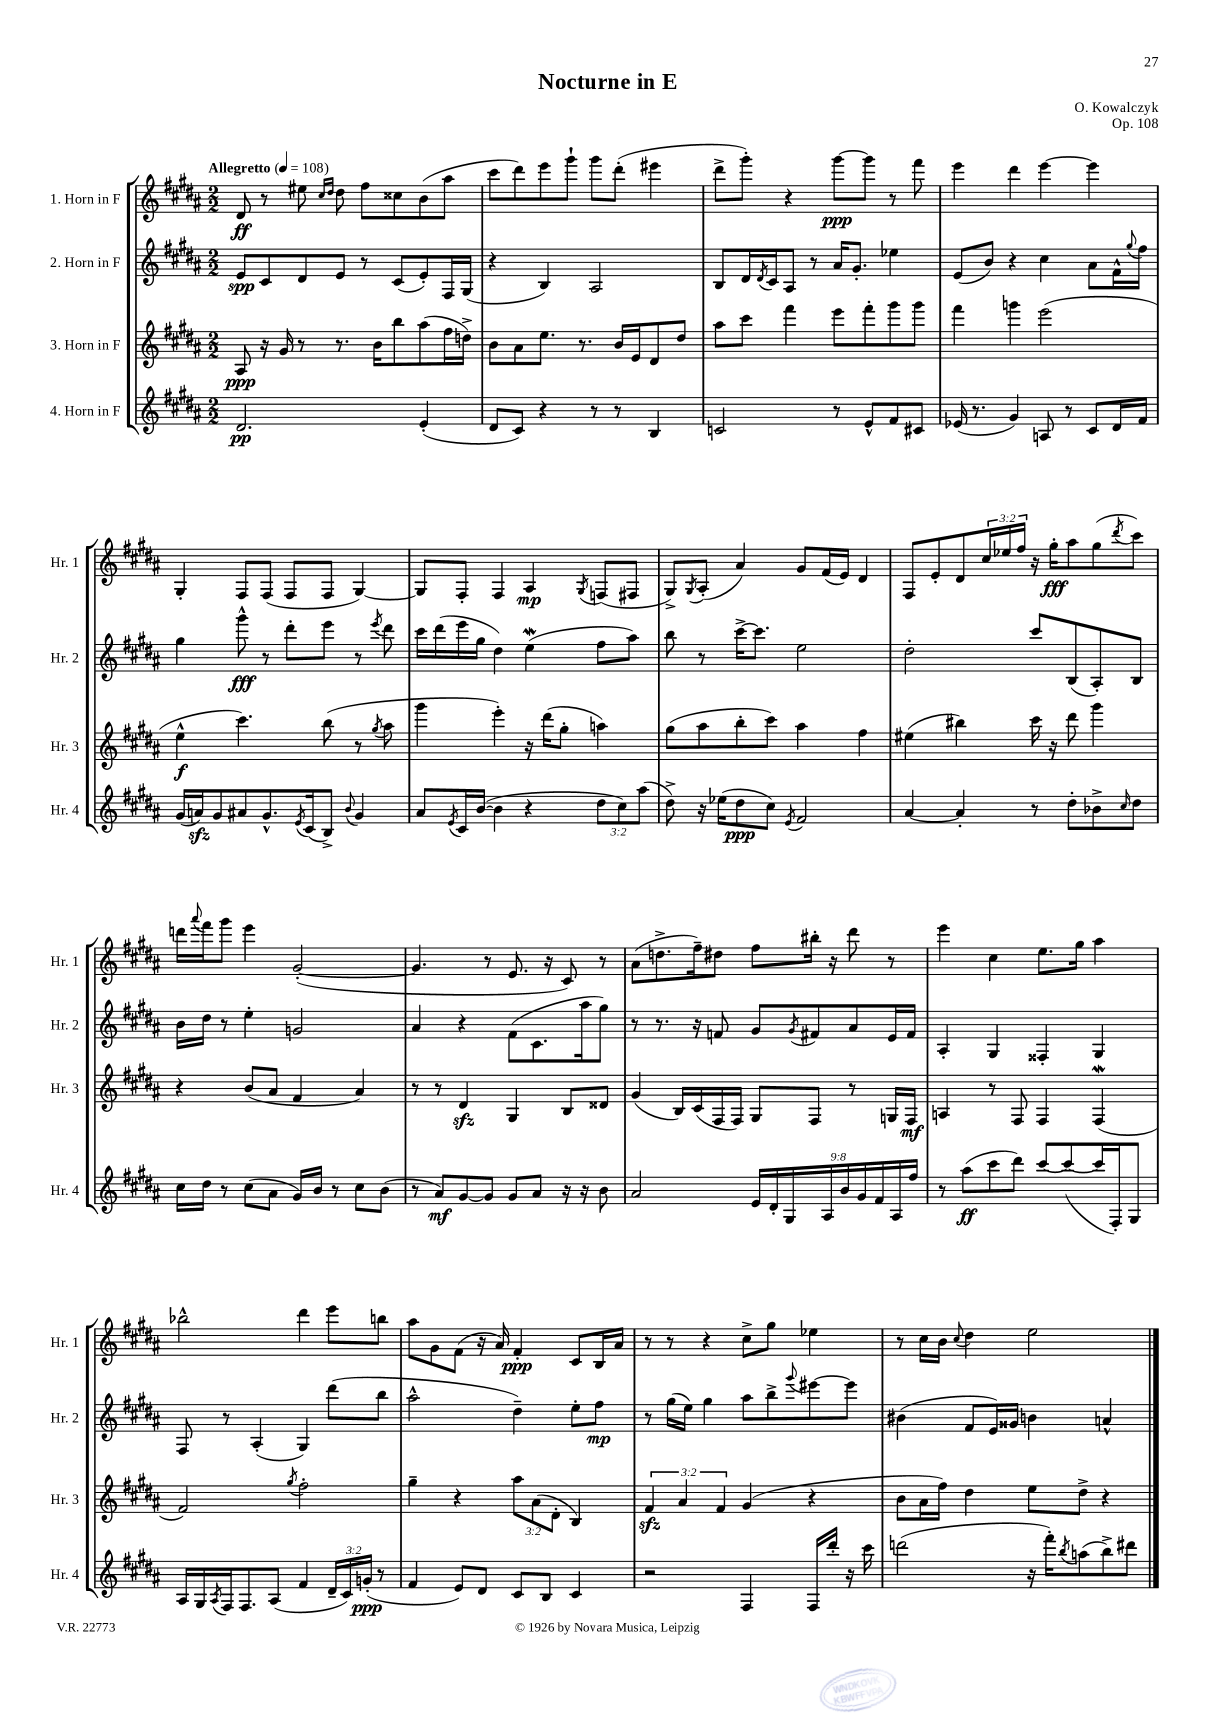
\header { title = "Nocturne in E" composer = "O. Kowalczyk" opus = "Op. 108" }
<<
\new StaffGroup <<
\new Staff = "s0" \with { instrumentName = "1. Horn in F" shortInstrumentName = "Hr. 1" } {
    \clef treble \key b \major \numericTimeSignature \time 2/2 \override Staff.TupletNumber.text = #tuplet-number::calc-fraction-text \tempo "Allegretto" 4 = 108
    dis'8\ff r8 eis''8 \grace { cis''16 dis''16 } dis''8 fis''8 cisis''8 b'8( ais''8 |
    cis'''8 dis'''8) e'''8 gis'''8-! gis'''8 dis'''8-.( eis'''4 |
    dis'''8-> gis'''8-.) r4 gis'''8~\ppp gis'''8 r8 fis'''8 |
    e'''4 dis'''4 e'''4~ e'''4 |
    gis4-. fis8 fis8( fis8 fis8 gis4~) |
    gis8 fis8-. fis4 ais4\mp \acciaccatura { gis8 } f8( fis8 |
    gis8->) \acciaccatura { gis8 } ais8-.( ais'4) gis'8 fis'16( e'16) dis'4 |
    fis8 e'8-. dis'8 \tuplet 3/2 { cis''16 ees''16 fis''16 } r16 gis''16-.\fff ais''8 gis''8( \acciaccatura { dis'''8 } cis'''8) |
    d'''16 \appoggiatura { ais'''8 } fis'''16 gis'''8 e'''4 gis'2~-.( |
    gis'4. r8 e'8. r16 cis'8) r8 |
    ais'8( d''8.-> fis''16--) dis''8 fis''8 bis''16-. r16 dis'''8 r8 |
    e'''4 cis''4 e''8. gis''16 ais''4 |
    bes''2-^ dis'''4 e'''8 b''8 |
    ais''8 gis'8 fis'8( r16 ais'16) fis'4-.\ppp cis'8 b16 ais'16 |
    r8 r8 r4 cis''8-> gis''8 ees''4 |
    r8 cis''16 b'16 \appoggiatura { cis''8 } dis''4 e''2 \bar "|." |
}
\new Staff = "s1" \with { instrumentName = "2. Horn in F" shortInstrumentName = "Hr. 2" } {
    \clef treble \key b \major \numericTimeSignature \time 2/2
    e'8\spp cis'8 dis'8 e'8 r8 cis'8( e'8-.) fis16 gis16( |
    r4 b4) ais2 |
    b8 dis'16 \acciaccatura { dis'8 } cis'16 ais8 r8 ais'16 gis'8.-. ees''4 |
    e'8( b'8) r4 cis''4 ais'8 fis'16-^ \appoggiatura { gis''8 } fis''16 |
    gis''4 gis'''8-^\fff r8 dis'''8-. e'''8 r8 \acciaccatura { e'''8 } dis'''8 |
    cis'''16 dis'''16( e'''16 gis''16 dis''4) e''4\mordent( fis''8 ais''8) |
    b''8 r8 cis'''16~-> cis'''8. e''2 |
    dis''2-. cis'''8 b8( ais8-.) b8 |
    b'16 dis''16 r8 e''4-. g'2 |
    ais'4 r4 fis'8( cis'8. ais''16 gis''8) |
    r8 r8. r16 f'8 gis'8 \acciaccatura { gis'8 } fis'8 ais'8 e'16 fis'16 |
    ais4-. gis4 fisis4-. gis4 |
    fis8 r8 ais4-.( gis4) dis'''8( b''8 |
    ais''2-^ dis''4--) e''8-. fis''8\mp |
    r8 gis''16( e''16) gis''4 ais''8 b''8-> \appoggiatura { gis'''8 } eis'''8~ eis'''8 |
    bis'4( fis'8 e'16) gisis'16 b'4 a'4-^ \bar "|." |
}
\new Staff = "s2" \with { instrumentName = "3. Horn in F" shortInstrumentName = "Hr. 3" } {
    \clef treble \key b \major \numericTimeSignature \time 2/2 \override Staff.TupletNumber.text = #tuplet-number::calc-fraction-text
    ais8\ppp r16 gis'16 r8 r8. b'16 b''8 ais''8( fis''16 d''16->) |
    b'8 ais'8 e''8. r8. b'16 e'16 dis'8 dis''8 |
    ais''8 cis'''8 fis'''4 e'''8 fis'''8-. gis'''8 gis'''8 |
    fis'''4 g'''4 e'''2( |
    e''4-^\f cis'''4.) b''8( r8 \acciaccatura { gis''8 } ais''8 |
    gis'''4 e'''4-.) r16 dis'''16( gis''8-. a''4) |
    gis''8( ais''8 b''8-. cis'''8) ais''4 fis''4 |
    eis''4( bis''4) cis'''16 r16 dis'''8 gis'''4 |
    r4 b'8( ais'8 fis'4 ais'4) |
    r8 r8 dis'4\sfz gis4 b8 disis'8 |
    gis'4( b16) cis'16( fis16 fis16) gis8 fis8 r8 g16 fis16\mf |
    a4 r8 fis8 fis4 fis4\mordent( |
    fis'2) \acciaccatura { gis''8 } fis''2-. |
    gis''4-- r4 \tuplet 3/2 { ais''8 ais'8( dis'8-. } b4) |
    \tuplet 3/2 { fis'4\sfz ais'4 fis'4 } gis'4( r4 |
    b'8 ais'16 fis''16) dis''4 e''8 dis''8-> r4 \bar "|." |
}
\new Staff = "s3" \with { instrumentName = "4. Horn in F" shortInstrumentName = "Hr. 4" } {
    \clef treble \key b \major \numericTimeSignature \time 2/2 \override Staff.TupletNumber.text = #tuplet-number::calc-fraction-text
    dis'2.\pp e'4-.( |
    dis'8 cis'8) r4 r8 r8 b4 |
    c'2 r8 e'8-^ fis'8 cis'8 |
    ees'16( r8. gis'4) a8 r8 cis'8 dis'16 fis'16 |
    gis'16( a'16\sfz) gis'8 ais'8 gis'8.-^ \acciaccatura { e'8 } cis'16( b8->) \appoggiatura { b'8 } gis'4 |
    ais'8 \acciaccatura { e'8 } cis'16 b'16~( b'4 r4 \tuplet 3/2 { dis''8 cis''8) ais''8( } |
    dis''8->) r16 ees''16( dis''8\ppp cis''8) \acciaccatura { e'8 } fis'2 |
    ais'4~ ais'4-. r8 dis''8-. bes'8-> \grace { cis''16 } dis''8 |
    cis''16 dis''16 r8 cis''8( ais'8 gis'16) b'16 r8 cis''8 b'8( |
    r8 ais'8\mf) gis'8~ gis'8 gis'8 ais'8 r16 r16 b'8 |
    ais'2 \tuplet 9/8 { e'16 dis'16-. gis16 ais16 b'16 gis'16 fis'16 ais16 fis''16 } |
    r8 ais''8\ff( cis'''8 dis'''8) cis'''8~ cis'''8~( cis'''16 fis16-.) gis8 |
    ais16 gis16 \acciaccatura { ais8 } fis16 fis8. ais8( fis'4 \tuplet 3/2 { dis'16-- cis'16) g'16-.\ppp( } r8 |
    fis'4 e'8) dis'8 cis'8 b8 cis'4 |
    r2 fis4 fis16 dis'''16-. r16 cis'''16 |
    d'''2( r16 fis'''16-.) \acciaccatura { b''8 } a''8( b''8->) dis'''8 \bar "|." |
}
>>
>>
\layout { \context { \Score \remove "Bar_number_engraver" } }
